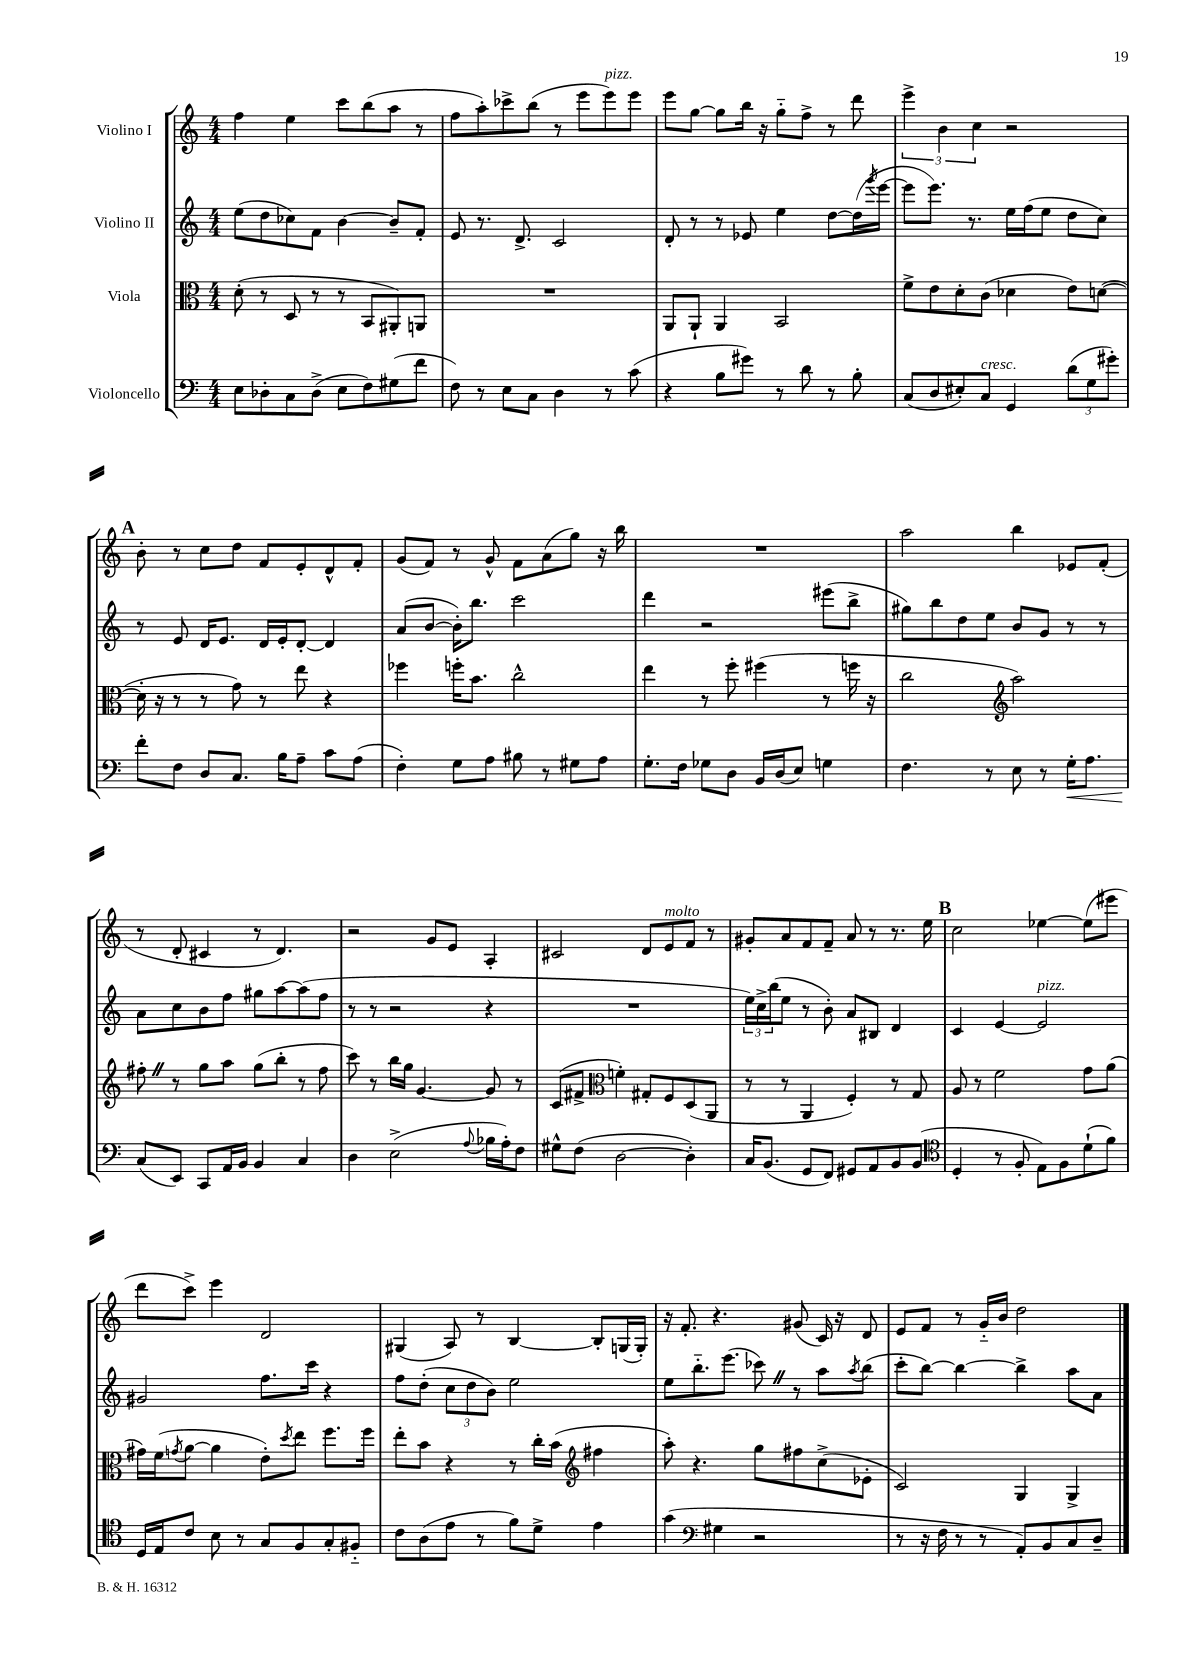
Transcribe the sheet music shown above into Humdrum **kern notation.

**kern	**kern	**kern	**kern
*staff4	*staff3	*staff2	*staff1
*clefF4	*clefC3	*clefG2	*clefG2
*k[]	*k[]	*k[]	*k[]
*M4/4	*M4/4	*M4/4	*M4/4
8E	(8d'	(8ee	4ff
8D-'	8r	8dd	.
8C	8D	8cc-)	4ee
(8D-^	8r	8f	.
8E	8r	[4b	8ccc
8F)	8BB	.	(8bb
(8G#	8AA#')	8b~]	8aa
8f	8AA	8f'	8r
=	=	=	=
8F)	1r	8e	8ff
8r	.	8.r	8aa')
8E	.	.	8ccc-^
.	.	8.d^	.
8C	.	.	(8bb
4D	.	2c	8r
.	.	.	8eee
8r	.	.	8eee)
(8c	.	.	8eee
=	=	=	=
4r	8AA	8d'	8eee
.	8AA`	8r	[8gg
8B	4AA	8r	8gg]
8g#)	.	8e-	16bb
.	.	.	16r
8r	2BB	4ee	8gg'~
8d	.	.	8ff^
8r	.	[8dd	8r
8B'	.	(16dd]	8ddd
.	.	8qggg	.
.	.	[16eee	.
=	=	=	=
(8C	8f^	8eee]	6eee^
8D	8e	8.eee)	.
.	.	.	6b
8E#')	8d'	.	.
.	.	8.r	.
.	.	.	6cc
8C	(8c	.	.
4GG	4d-	16ee	2r
.	.	(16ff	.
.	.	8ee	.
(12d	8e)	8dd	.
12G	.	.	.
.	([8d	8cc)	.
12g#')	.	.	.
=	=	=	=
8f'	16d']	8r	8b'
.	16r	.	.
8F	8r	8e	8r
8D	8r	16d	8cc
.	.	8.e	.
8.C	8g)	.	8dd
.	8r	16d	8f
16B	.	16e'	.
8A~	8ee	[8d'	8e'
8c	4r	4d]	8d^^
(8A	.	.	8f'
=	=	=	=
4F')	4ff-	(8a	(8g
.	.	[8b	8f)
8G	16ff'	16b'])	8r
.	8.b	8.bb	.
8A	.	.	8g^^
8B#	2cc^^	2ccc	8f
8r	.	.	(8a
8G#	.	.	8gg)
8A	.	.	16r
.	.	.	16bb
=	=	=	=
8.G'	4ee	4ddd	1r
16F	.	.	.
8G-	8r	2r	.
8D	8ff'	.	.
16BB	(4ff#	.	.
(16D	.	.	.
8E)	.	.	.
4G	8r	(8eee#	.
.	16ff	8bb^	.
.	16r	.	.
=	=	=	=
4.F	2cc	8gg#)	2aa
.	.	8bb	.
.	.	8dd	.
8r	.	8ee	.
*	*clefG2	*	*
8E	2aa)	8b	4bb
8r	.	8g	.
16G'	.	8r	8e-
8.A	.	.	.
.	.	8r	(8f'
=	=	=	=
(8C	8ff#'	8a	8r
8EE)	8r	8cc	8d'
8CC	8gg	8b	4c#
16AA	8aa	8ff	.
16BB	.	.	.
4BB	(8gg	8gg#	8r
.	8bb'	[8aa	4.d)
4C	8r	(8aa]	.
.	8ff#	8ff	.
=	=	=	=
4D	8ccc)	8r	2r
.	8r	8r	.
(2E^	16bb	2r	.
.	16gg	.	.
.	[4.g	.	.
.	.	.	8g
.	.	.	8e
8qqA	.	.	.
16B-	8g]	4r	4A'
16A')	.	.	.
8F	8r	.	.
=	=	=	=
8G#^^	(8c	1r	2c#
(8F	8f#^	.	.
*	*clefC3	*	*
[2D	4f')	.	.
.	8G#'	.	8d
.	8F	.	8e
4D'])	(8D	.	8f
.	8AA	.	8r
=	=	=	=
16C	8r	24ee)	8g#'
.	.	24cc^	.
(8.BB	.	.	.
.	.	(24bb	.
.	8r	8ee	8a
8GG	4AA	8r	8f
8FF)	.	8b')	8f~
8GG#	4F')	8a	8a
8AA	.	8B#	8r
8BB	8r	4d	8.r
(8BB	8G	.	.
.	.	.	16ee
=	=	=	=
*clefC4	*	*	*
4D'	8A	4c	2cc
.	8r	.	.
8r	2f	[4e	.
8F'	.	.	.
8E)	.	2e]	[4ee-
8F	.	.	.
(8d`	8g	.	(8ee-]
8f)	(8a	.	8eee#
=	=	=	=
16D	16g#)	2g#	8ddd
16E	(16f	.	.
.	8qg	.	.
8c	[8a	.	8ccc^)
8B	4a]	.	4eee
8r	.	.	.
8G	8e')	8.ff	2d
.	8qdd	.	.
8F	8ee	.	.
.	.	16ccc	.
8G'	8.ff	4r	.
8F#'~	.	.	.
.	16ff	.	.
=	=	=	=
8c	8ee'	8ff	(4G#
(8A	8b	(8dd'	.
8e	4r	12cc	8A)
.	.	12dd	.
8r	.	.	8r
.	.	12b)	.
8f)	8r	2ee	[4B
8d^	16cc'	.	.
.	(16b	.	.
*	*clefG2	*	*
4e	4ff#	.	8B']
.	.	.	(16G
.	.	.	16G')
=	=	=	=
(4g	8aa')	8ee	16r
.	.	.	8.f'
.	4.r	8.bb'~	.
*clefF4	*	*	*
4G#	.	.	4.r
.	.	(8.eee	.
2r	8gg	8ccc-)	.
.	8ff#	8r	(8g#
.	(8cc^	8aa	16c)
.	.	.	16r
.	.	8qaa	.
.	8e-'	(8bb	8d
=	=	=	=
8r	2c)	8ccc'	8e
16r	.	[8bb)	8f
16F	.	.	.
8r	.	4bb_	8r
8r	.	.	16g'~
.	.	.	16b
8AA')	4G	4bb^]	2dd
8BB	.	.	.
8C	4G^	8aa	.
8D~	.	8a	.
==	==	==	==
*-	*-	*-	*-
